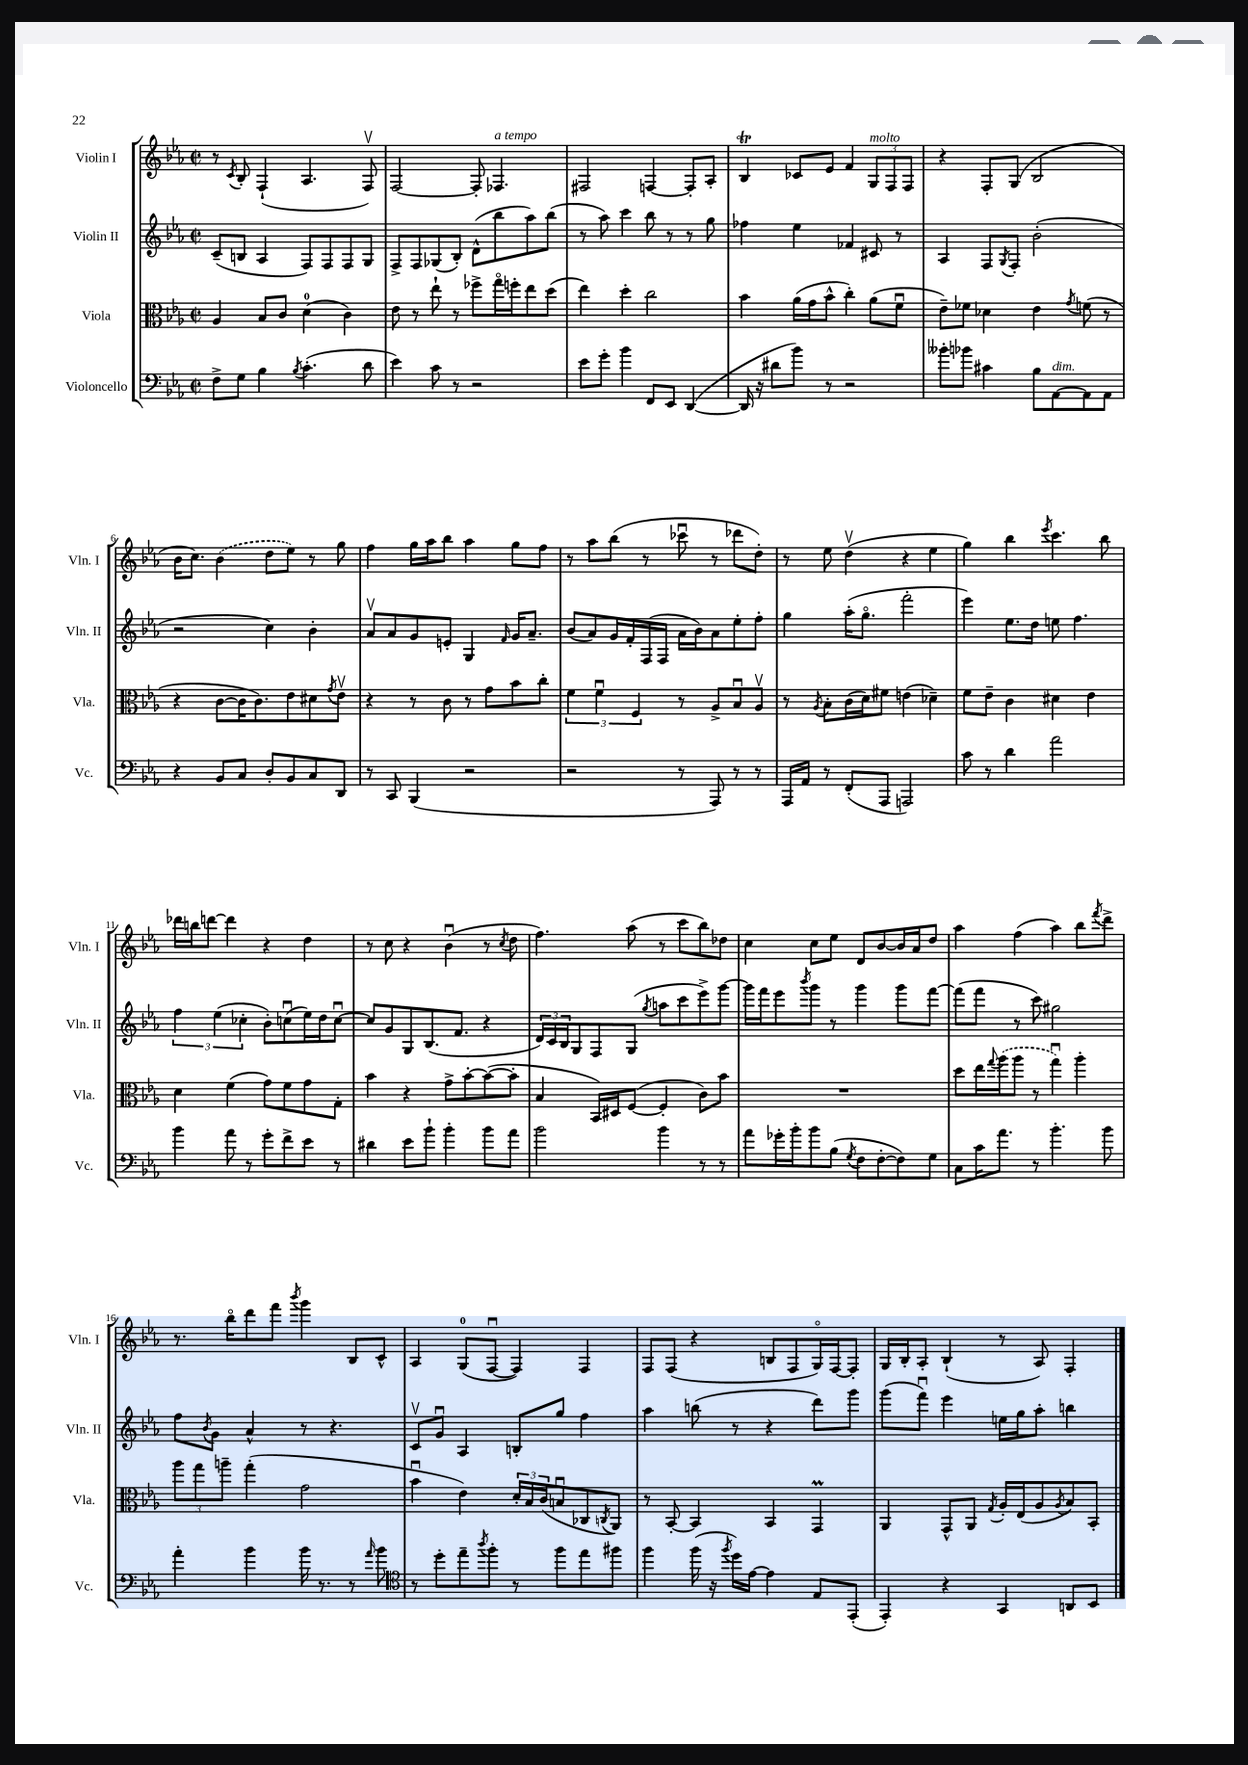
<<
\new StaffGroup <<
\new Staff = "s0" \with { instrumentName = "Violin I" shortInstrumentName = "Vln. I" } {
    \clef treble \key ees \major \defaultTimeSignature \time 2/2
    r8 \acciaccatura { c'8 } bes8-. f4-!( aes4. f8\upbow) |
    f2~ f8-. fes4.^\markup { \italic "a tempo" } |
    fis2 f4~ f8-. aes8-. |
    bes4\trill ces'8 ees'8 f'4 \tuplet 3/2 { g8^\markup { \italic "molto" } f8 f8 } |
    r4 f8-. g8( bes2 |
    bes'16 c''8.) \once \slurDashed bes'4( d''8 ees''8) r8 g''8 |
    f''4 g''16 aes''16 bes''8 aes''4 g''8 f''8 |
    r8 aes''8 bes''8( r8 ces'''8\downbow r8 des'''8 d''8-.) |
    r8 ees''8 d''4\upbow( r4 ees''4 |
    g''4) bes''4 \acciaccatura { ees'''8 } c'''4. bes''8 |
    des'''16 b''16 d'''8~ d'''4 r4 d''4 |
    r8 c''8 r4 bes'4\downbow( r8 \acciaccatura { c''8 } d''8 |
    f''4.) aes''8( r8 c'''8 bes''8) des''8 |
    c''4 c''8 ees''8 d'8 bes'8~ bes'16 aes'16 d''8 |
    aes''4 f''4( aes''4) bes''8 \acciaccatura { f'''8 } d'''8-> |
    r8. bes''16\flageolet d'''8 f'''8 \acciaccatura { bes'''8 } g'''4 bes8 c'8-^ |
    aes4 g8-0( f8~\downbow f4) f4 |
    f8 f8( r4 b8 f8 g16\flageolet) f16~ f8-. |
    g16 bes16-. aes8-. bes4-!( r8 aes8) f4-. \bar "|." |
}
\new Staff = "s1" \with { instrumentName = "Violin II" shortInstrumentName = "Vln. II" } {
    \clef treble \key ees \major \defaultTimeSignature \time 2/2
    c'8--( b8 aes4 f8) f8 f8 g8 |
    f8-> f8 ges8( bes8-.) d'8-^( bes''8 aes''8) bes''8( |
    r8 aes''8) c'''4 bes''8 r8 r8 g''8 |
    fes''4 ees''4 fes'4 cis'8 r8 |
    aes4 f8 \acciaccatura { g8 } f8-. bes'2-.( |
    r2 c''4) bes'4-. |
    aes'8\upbow aes'8 g'8 e'8-. g4 \grace { f'16 } g'16 aes'8.-- |
    bes'8( aes'8) g'16 f'16-. f16( f16 aes'16 bes'16) aes'8 ees''8-. f''8-. |
    g''4 aes''16-.( g''8.\flageolet f'''2-. |
    ees'''4) ees''8. d''16 e''8 f''4. |
    \tuplet 3/2 { f''4 ees''4( ces''4-. } bes'8-.) c''8\downbow( ees''16) d''16 c''8~\downbow |
    c''8 g'8 g8 bes8.( f'8. r4 |
    \tuplet 3/2 { d'16) c'16 bes16 } g8 f8 g8( \acciaccatura { g''8 } a''8 c'''8 ees'''8->) g'''8~ |
    g'''16 f'''16 ees'''8 \acciaccatura { bes'''8 } g'''8 r8 g'''4 g'''8 f'''8~ |
    f'''8( f'''8 r8 c'''8) gis''2 |
    f''8 \acciaccatura { bes'8 } g'8 aes'4-^ r8 r4. |
    c'8\upbow g'8\downbow aes4 b8-. g''8 f''4 |
    aes''4 b''8( r8 r4 d'''8) g'''8 |
    g'''8( f'''8\downbow) ees'''4 e''16 g''16 aes''8-. b''4 \bar "|." |
}
\new Staff = "s2" \with { instrumentName = "Viola" shortInstrumentName = "Vla." } {
    \clef alto \key ees \major \defaultTimeSignature \time 2/2
    aes4 bes8 c'8 d'4-0( c'4) |
    ees'8 r8 ees''8-! r8 fes''8-> g''16\flageolet f''16-. ees''8 d''8( |
    ees''4) d''4-. c''2 |
    bes'4 aes'16( g'16 bes'8-^ c''4-.) aes'8( f'8\downbow |
    ees'8--) fes'8 des'4 ees'4 \acciaccatura { g'8 } f'8( r8 |
    r4 c'8~ c'16 c'8.) ees'8 dis'8 \acciaccatura { g'8 } ees'8\upbow |
    r4 r8 c'8 r8 g'8 bes'8 c''8-. |
    \tuplet 3/2 { f'4 f'4\downbow f4 } r8 aes8-> bes8\downbow aes8\upbow |
    r8 \acciaccatura { aes8 } bes8-. c'16( d'16) fis'8 e'4( des'4--) |
    f'8 ees'8-- c'4 dis'4 ees'4 |
    d'4 f'4( g'8) f'8 g'8 g8-. |
    bes'4 r4 g'8-> bes'8~-. bes'8~( bes'8-. |
    bes4 bes,16) dis16 f8~( f4-. c'8) bes'8 |
    R1 |
    d''8 ees''16 \appoggiatura { g''8 } \once \slurDashed aes''16( aes''8 r8 g''4\downbow) aes''4-. |
    \tuplet 3/2 { aes''8 g''8 a''8-- } g''4-.( g'2 |
    bes'4\downbow ees'4) \tuplet 3/2 { d'16-. bes16 c'16( } b8\downbow ces8 \acciaccatura { c8 } aes,8) |
    r8 bes,8~-. bes,4 bes,4 g,4\prall |
    aes,4 g,8-^ aes,8 \acciaccatura { g8 } aes16-. ees16( aes8 \acciaccatura { aes8 } bes8) bes,8-. \bar "|." |
}
\new Staff = "s3" \with { instrumentName = "Violoncello" shortInstrumentName = "Vc." } {
    \clef bass \key ees \major \defaultTimeSignature \time 2/2
    f8-> g8 bes4 \acciaccatura { bes8 } c'4.-.( d'8 |
    ees'4) c'8 r8 r2 |
    ees'8 g'8-. bes'4 f,8 ees,8 d,4~( |
    d,16 r16 dis'8 bes'8) r8 r2 |
    beses'8-. bes'8 cis'4 bes8 aes,8~^\markup { \italic "dim." } aes,8 aes,8 |
    r4 bes,8 c8 d8-. bes,8 c8 d,8 |
    r8 c,8 bes,,4( r2 |
    r2 r8 aes,,8) r8 r8 |
    aes,,16 aes,16 r8 f,8-.( aes,,8 a,,2) |
    c'8 r8 d'4 aes'2 |
    bes'4 aes'8 r8 g'8-. f'8-> ees'8 r8 |
    dis'4 ees'8 bes'8-! bes'4-. bes'8 aes'8 |
    bes'2 bes'4 r8 r8 |
    aes'8 ges'16-. bes'16-. bes'8 bes8( \acciaccatura { g8 } f8 f8~-. f8) g8 |
    c8 c'16 aes'8. r8 bes'4.-. bes'8 |
    aes'4-. bes'4 bes'16 r8. r8 \grace { aes'16 } bes'8 |
    \clef tenor r8 d''8-. ees''8-- \acciaccatura { aes''8 } f''8-. r8 f''8 ees''8 fis''8 |
    f''4 f''16( r16 \acciaccatura { f''8 } d''16) ees'16~ ees'4 ees8 ees,8-.( |
    ees,4-.) r4 g,4 a,8 bes,8 \bar "|." |
}
>>
>>
